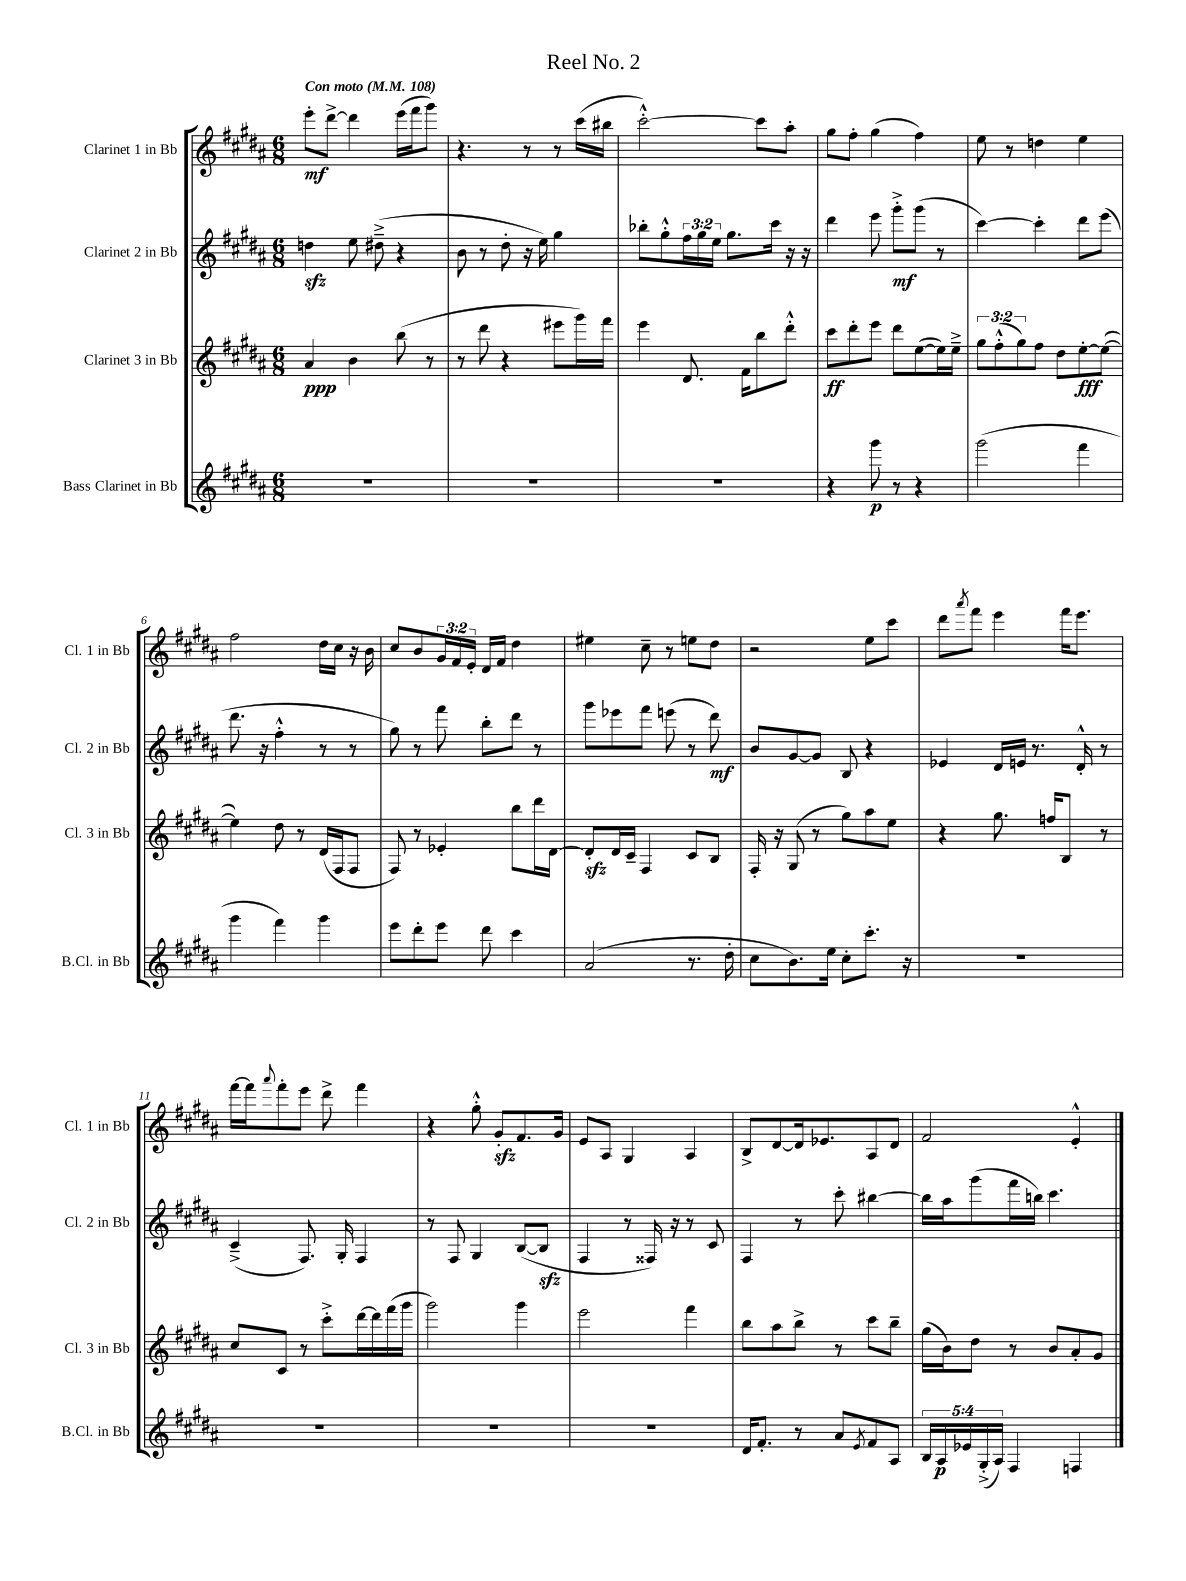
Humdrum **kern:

**kern	**kern	**kern	**kern
*staff4	*staff3	*staff2	*staff1
*clefG2	*clefG2	*clefG2	*clefG2
*k[f#c#g#d#a#]	*k[f#c#g#d#a#]	*k[f#c#g#d#a#]	*k[f#c#g#d#a#]
*M6/8	*M6/8	*M6/8	*M6/8
*MM108	*MM108	*MM108	*MM108
2.r	4a#	4dd	8eee'
.	.	.	[8ddd#^
.	4b	8ee	4ddd#]
.	.	(8dd#~^	.
.	(8bb	4r	(16eee
.	.	.	16fff#
.	8r	.	8ggg#)
=	=	=	=
2.r	8r	8b	4.r
.	8ddd#	8r	.
.	4r	8dd#'	.
.	.	16r	8r
.	.	16ee)	.
.	8eee#	4gg#	8r
.	16ggg#)	.	(16ccc#
.	16fff#	.	16bb#
=	=	=	=
2.r	4eee	8bb-'	[2ccc#'^^)
.	.	8gg#'^^	.
.	8.d#	24ff#	.
.	.	24gg#	.
.	.	24ee	.
.	.	8.gg#	.
.	16f#	.	.
.	8bb	.	8ccc#]
.	.	16ccc#	.
.	8ddd#'^^	16r	8aa#'
.	.	16r	.
=	=	=	=
4r	8ccc#	4ddd#	8gg#
.	8ddd#'	.	8ff#'
8ggg#	8eee	8eee	(4gg#
8r	8ddd#	8ggg#'^	.
4r	([8ee	(8ggg#	4ff#)
.	16ee])	8r	.
.	16ee~^	.	.
=	=	=	=
(2ggg#	12gg#	[4ccc#)	8ee
.	(12ff#'^^	.	.
.	.	.	8r
.	12gg#)	.	.
.	8ff#	4ccc#']	4dd
.	8dd#	.	.
4fff#	[8ee'	8ddd#	4ee
.	(8ee_	(8eee	.
=	=	=	=
4ggg#	4ee])	8.ddd#	2ff#
.	.	16r	.
4fff#)	8dd#	4ff#'^^	.
.	8r	.	.
4ggg#	(16d#	8r	16dd#
.	16F#	.	16cc#
.	8F#	8r	16r
.	.	.	16b
=	=	=	=
8eee	8F#)	8gg#)	8cc#
8ddd#'	8r	8r	8b
8eee	4e-'	8fff#	24g#
.	.	.	24f#
.	.	.	24e'
8ddd#	.	8bb'	16d#
.	.	.	16f#
4ccc#	8bb	8ddd#	4dd#
.	16ddd#	8r	.
.	[16d#	.	.
=	=	=	=
(2a#	8d#']	8ggg#	4ee#
.	16d#	8eee-	.
.	16c#~	.	.
.	4F#	8fff#	8cc#~
.	.	(8eee	8r
8.r	8c#	8r	8ee
.	8B	8ddd#)	8dd#
16dd#'	.	.	.
=	=	=	=
8cc#	16F#'	8b	2r
.	16r	.	.
8.b)	(8G#	[8g#	.
.	8r	8g#]	.
16ee	.	.	.
8cc#'	8gg#)	8B	.
8.ccc#'	8aa#	4r	8ee
.	8ee	.	8ccc#
16r	.	.	.
=	=	=	=
2.r	4r	4e-	8ddd#
.	.	.	8qaaa#
.	.	.	8fff#
.	8.gg#	16d#	4eee
.	.	16e	.
.	.	8.r	.
.	16ff	.	.
.	8B	.	16fff#
.	.	16d#'^^	8.eee
.	8r	8r	.
=	=	=	=
2.r	8cc#	(4c#~^	[16fff#
.	.	.	16fff#]
.	.	.	8qqaaa#
.	8c#	.	8fff#'
.	8r	8.F#)	8eee
.	8ccc#'^	.	8ddd#^
.	.	16G#'	.
.	[16ddd#	4F#	4fff#
.	16ddd#]	.	.
.	(16fff#	.	.
.	16ggg#	.	.
=	=	=	=
2.r	2ggg#)	8r	4r
.	.	8F#	.
.	.	4G#	8gg#'^^
.	.	.	8g#'
.	4ggg#	([8B	8.f#
.	.	8B]	.
.	.	.	16g#
=	=	=	=
2.r	2eee	4F#	8e
.	.	.	8A#
.	.	8r	4G#
.	.	16F##)	.
.	.	16r	.
.	4fff#	8r	4A#
.	.	8c#	.
=	=	=	=
16d#	8bb	4F#	8B^
8.f#'	.	.	.
.	8aa#	.	[8d#
8r	8bb^	8r	16d#]
.	.	.	8.e-
8a#	8r	8ccc#'	.
8qe	.	.	.
8f#	8ccc#	[4bb#	8A#
8A#	8bb~	.	8d#
=	=	=	=
20B	(16gg#	16bb#]	2f#
20A#	.	.	.
.	16b)	16aa#	.
20e-	.	.	.
.	8dd#	(8ggg#	.
(20G#'^	.	.	.
20A#)	.	.	.
4F#	8r	16fff#	.
.	.	16bb)	.
.	8b	4.ccc#	.
4F	8a#'	.	4e'^^
.	8g#	.	.
==	==	==	==
*-	*-	*-	*-
